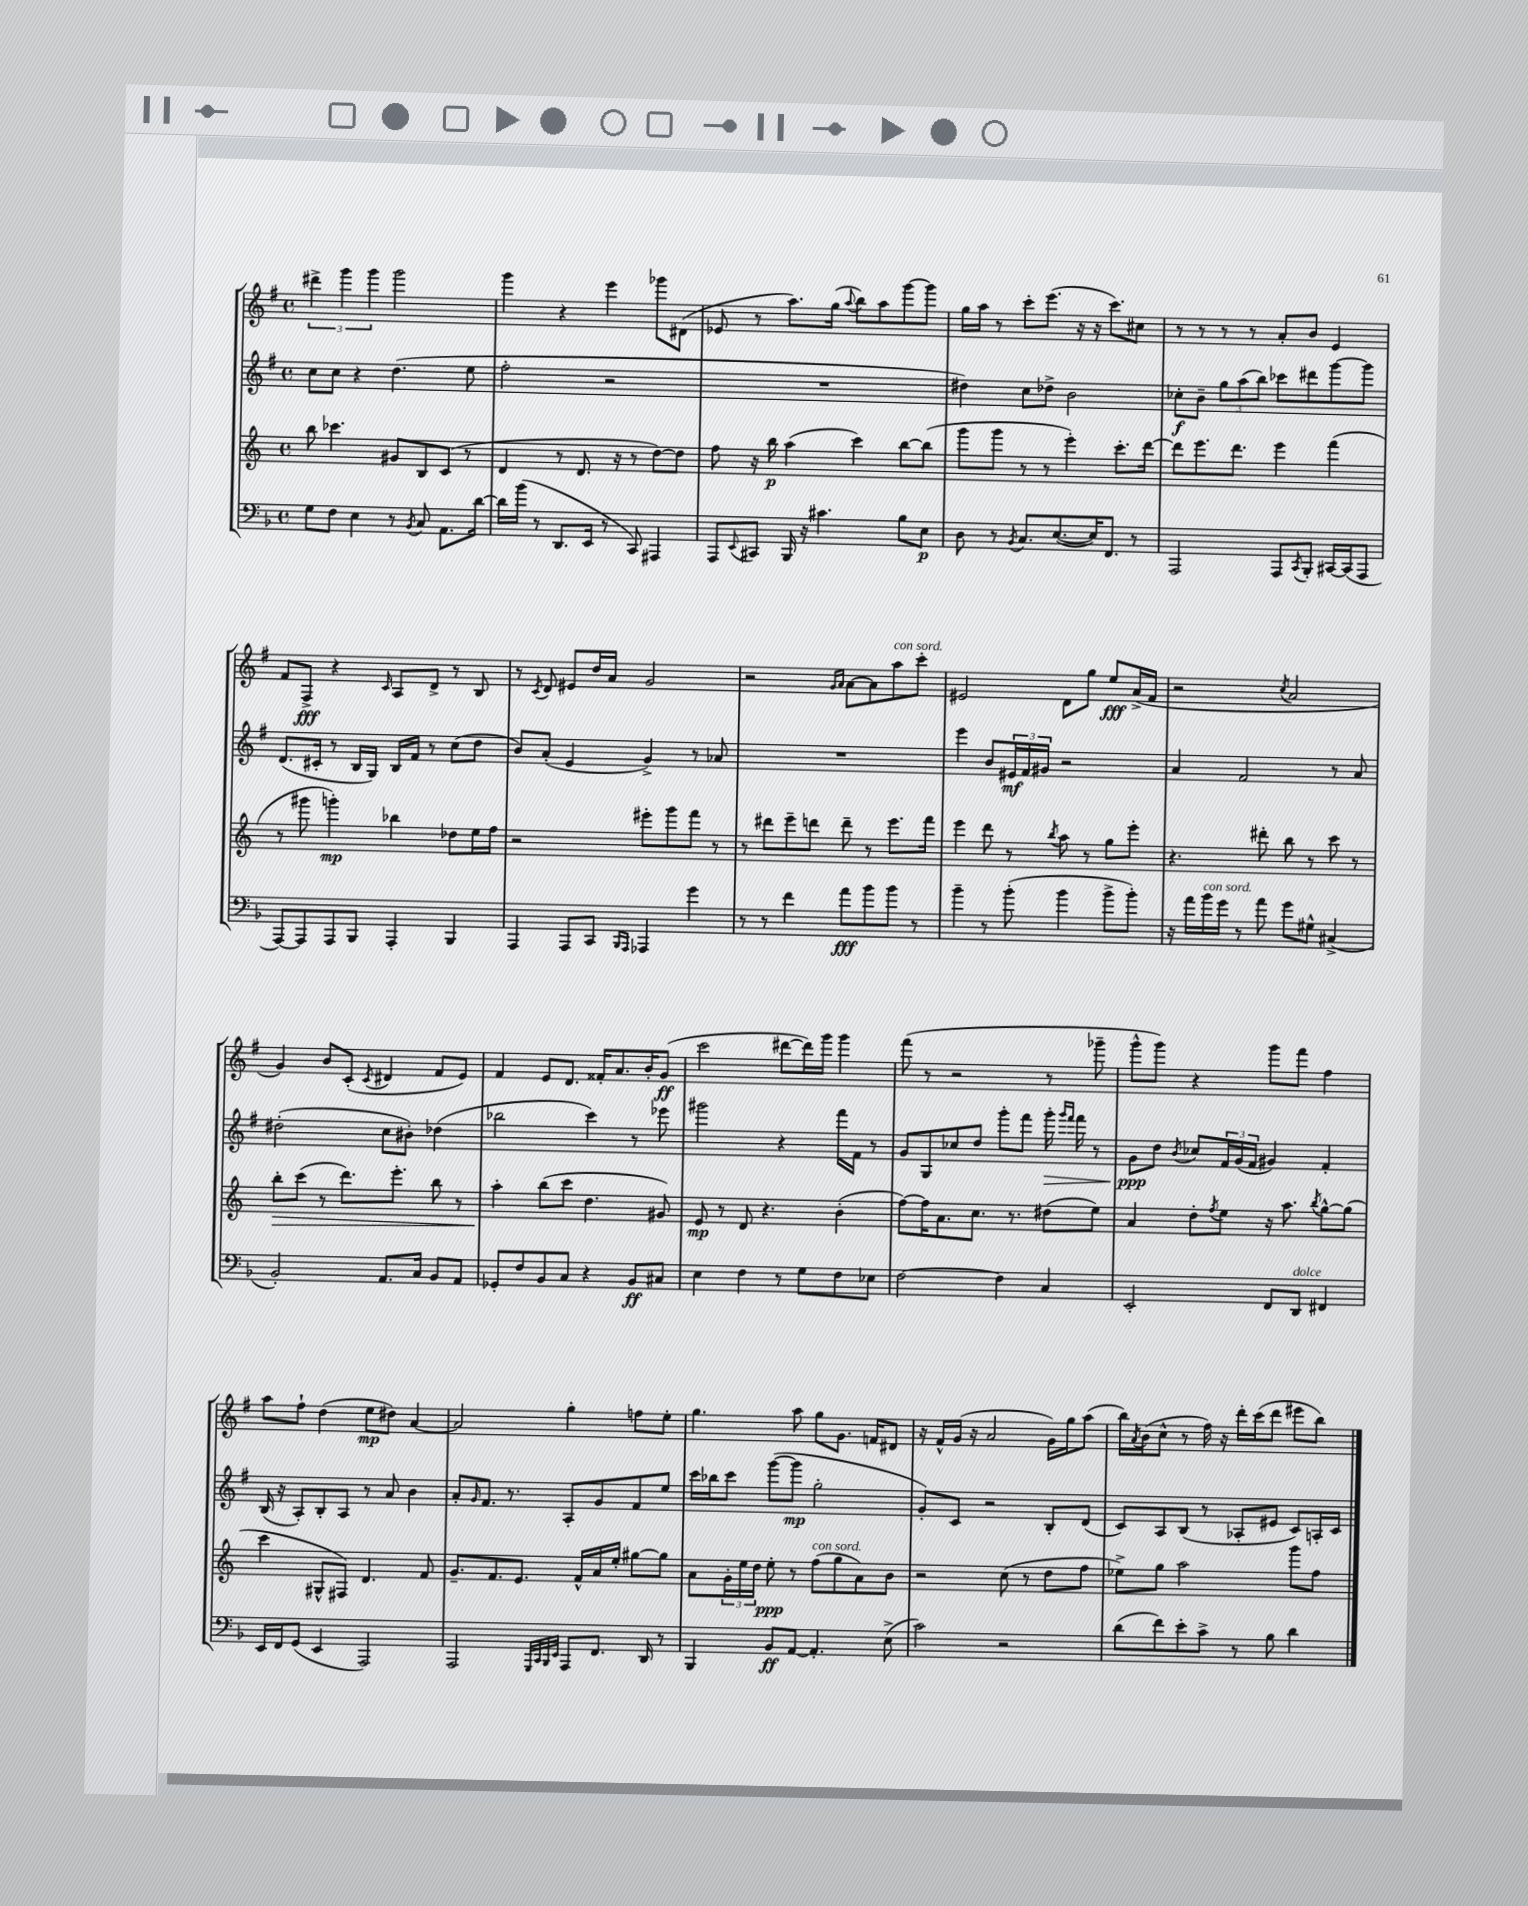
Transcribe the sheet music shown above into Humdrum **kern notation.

**kern	**dynam	**kern	**dynam	**kern	**dynam	**kern	**dynam
*part4	*part4	*part3	*part3	*part2	*part2	*part1	*part1
*staff4	*staff4	*staff3	*staff3	*staff2	*staff2	*staff1	*staff1
*clefF4	*	*clefG2	*	*clefG2	*	*clefG2	*
*k[b-]	*	*k[]	*	*k[f#]	*	*k[f#]	*
*M4/4	*	*M4/4	*	*M4/4	*	*M4/4	*
*met(c)	*	*met(c)	*	*met(c)	*	*met(c)	*
=41	=41	=41	=41	=41	=41	=41	=41
8G\L	.	8bb\	.	8cc\L	.	6ddd#X^\	.
8F\J	.	4.ccc-X\	.	8cc\J	.	.	.
.	.	.	.	.	.	6ggg\	.
4E\	.	.	.	4r	.	.	.
.	.	.	.	.	.	6ggg\	.
8r	.	8g#X/L	.	(4.dd\	.	2ggg\	.
8qBB-/	.	.	.	.	.	.	.
8C/	.	8B/	.	.	.	.	.
8.AA\L	.	(8c/J	.	.	.	.	.
.	.	8r	.	8ee\	.	.	.
[16d\Jk	.	.	.	.	.	.	.
=42	=42	=42	=42	=42	=42	=42	=42
16d\LL]	.	4d/	.	2ff#'\	.	4ggg\	.
(16b-\JJ	.	.	.	.	.	.	.
8r	.	.	.	.	.	.	.
8.DD/L	.	8r	.	.	.	4r	.
.	.	8.d/	.	.	.	.	.
16EE/Jk	.	.	.	.	.	.	.
8r	.	.	.	2r	.	4eee\	.
.	.	16r	.	.	.	.	.
8CC/)	.	8r	.	.	.	.	.
4AAA#X/	.	[8dd\L)	.	.	.	8ggg-X\L	.
.	.	8dd\J]	.	.	.	(8d#X\J	.
=43	=43	=43	=43	=43	=43	=43	=43
8AAA/L	.	8ff\	.	1r	.	8e-X/	.
8qqEE/	.	.	.	.	.	.	.
8CC#X/J	.	16r	.	.	.	8r	.
.	.	16bb\	p	.	.	.	.
16BBB-/	.	(4aa\	.	.	.	8.aa\L)	.
16r	.	.	.	.	.	.	.
4.c#X\	.	.	.	.	.	.	.
.	.	.	.	.	.	(16gg\Jk	.
.	.	.	.	.	.	8qqaa/	.
.	.	4ccc\)	.	.	.	8bb\L)	.
.	.	.	.	.	.	8aa\	.
8B-\L	.	[8bb\L	.	.	.	[8ggg\	.
8E\J	p	(8bb\J]	.	.	.	8ggg\J]	.
=44	=44	=44	=44	=44	=44	=44	=44
8D\	.	8ggg\L	.	4dd#X\)	.	16gg\LL	.
.	.	.	.	.	.	16aa\JJ	.
8r	.	8ggg\J	.	.	.	8r	.
8qBB-/	.	.	.	.	.	.	.
8.C/L	.	8r	.	8cc\L	.	8ccc'\L	.
.	.	8r	.	8dd-X^\J	.	(8.eee\J	.
([8.E/	.	.	.	.	.	.	.
.	.	4eee'\)	.	2b\	.	.	.
.	.	.	.	.	.	16r	.
16E/K])	.	.	.	.	.	16r	.
8.FF/J	.	.	.	.	.	8.ccc\L)	.
.	.	8.ccc'\L	.	.	.	.	.
8r	.	.	.	.	.	8cc#X\J	.
.	.	[16ddd\Jk	.	.	.	.	.
=45	=45	=45	=45	=45	=45	=45	=45
2AAA/	.	8ddd\L]	.	8cc-X'\L	f	8r	.
.	.	8.eee\	.	8b~\J	.	8r	.
.	.	.	.	12gg\L	.	8r	.
.	.	8.ddd\J	.	.	.	.	.
.	.	.	.	(12aa\	.	.	.
.	.	.	.	.	.	8r	.
.	.	.	.	12bb\J)	.	.	.
8AAA/L	.	4eee\	.	8ccc-X\L	.	8a'/L	.
8qCC/	.	.	.	.	.	.	.
8BBB-'/J	.	.	.	8ddd#X\	.	8b/J	.
[16CC#X/LL	.	(4fff\	.	[8ggg\	.	4e/	.
(16CC#/J]	.	.	.	.	.	.	.
8AAA/J	.	.	.	8ggg\J]	.	.	.
!!LO:LB:g=z
=46	=46	=46	=46	=46	=46	=46	=46
[8AAA/L)	.	8r	.	(8.d/L	.	8f#/L	.
8AAA/]	.	8ggg#X\	.	.	.	8F#^/J	fff
.	.	.	.	16c#X'/Jk	.	.	.
8AAA/	.	4gggn'\)	mp	8r	.	4r	.
8BBB-/J	.	.	.	16B/LL	.	.	.
.	.	.	.	16G/JJ)	.	.	.
.	.	.	.	.	.	16qqc/	.
4AAA'/	.	4bb-X\	.	16B/LL	.	8A/L	.
.	.	.	.	16f#/JJ	.	.	.
.	.	.	.	8r	.	8d^/J	.
4BBB-/	.	8dd-X\L	.	(8cc\L	.	8r	.
.	.	16ee\L	.	8dd\J	.	8B/	.
.	.	16ff\JJ	.	.	.	.	.
=47	=47	=47	=47	=47	=47	=47	=47
4AAA/	.	2r	.	8b/L)	.	8r	.
.	.	.	.	.	.	8qc/	.
.	.	.	.	(8a'/J	.	8d/	.
8AAA/L	.	.	.	4e/	.	8e#X/L	.
8CC/J	.	.	.	.	.	16dd/L	.
.	.	.	.	.	.	16a/JJ	.
16qqBBB-/LL	.	.	.	.	.	.	.
16qqAAA/JJ	.	.	.	.	.	.	.
4AAA-X/	.	8eee#X'\L	.	4g^/)	.	2g/	.
.	.	8ggg\	.	.	.	.	.
4g\	.	8fff\J	.	8r	.	.	.
.	.	8r	.	8a-X/	.	.	.
=48	=48	=48	=48	=48	=48	=48	=48
8r	.	8r	.	1r	.	2r	.
8r	.	8ddd#X\L	.	.	.	.	.
4f\	.	8eee~\	.	.	.	.	.
.	.	8dddn\J	.	.	.	.	.
.	.	.	.	.	.	16qqg/LL	.
.	.	.	.	.	.	16qqa/JJ	.
8a\L	fff	8ddd~\	.	.	.	[8a\L	.
8b-\	.	8r	.	.	.	8a\]	.
!	!	!	!	!	!	!LO:TX:a:i:t=con sord.	!
8b-\J	.	8.eee\L	.	.	.	8aa\	.
8r	.	.	.	.	.	8ccc'\J	.
.	.	16fff\Jk	.	.	.	.	.
=49	=49	=49	=49	=49	=49	=49	=49
4b-~\	.	4eee\	.	4eee\	.	2e#X/	.
8r	.	8ddd\	.	8b/L	.	.	.
(8b-'\	.	8r	.	24e#X/L	mf	.	.
.	.	.	.	24f#/	.	.	.
.	.	.	.	24g#X/JJ	.	.	.
.	.	8qbb/	.	.	.	.	.
4b-\	.	8aa\	.	2r	.	8d\L	.
.	.	8r	.	.	.	8gg\J	.
8b-^\L	.	8gg\L	.	.	.	8ee/L	fff
8b-'\J)	.	8eee'\J	.	.	.	(16a^/L	.
.	.	.	.	.	.	16f#/JJ	.
=50	=50	=50	=50	=50	=50	=50	=50
16r	.	4.r	.	4a/	.	2r	.
16a\LL	.	.	.	.	.	.	.
!LO:TX:a:i:t=con sord.	!	!	!	!	!	!	!
16b-\	.	.	.	.	.	.	.
16g\JJ	.	.	.	.	.	.	.
8r	.	.	.	2f#/	.	.	.
8a\	.	8ddd#X'\	.	.	.	.	.
.	.	.	.	.	.	8qcc/	.
8g\L	.	8bb\	.	.	.	2a/	.
8G#X^^\J	.	8r	.	.	.	.	.
(4C#X^/	.	8ccc\	.	8r	.	.	.
.	.	8r	.	8a/	.	.	.
!!LO:LB:g=z
=51	=51	=51	=51	=51	=51	=51	=51
!	!	!	!LO:HP:b	!	!	!	!
2BB-'/)	.	8bb'\L	>	(2dd#X'\	.	4g/)	.
.	.	(8ccc\J	.	.	.	.	.
.	.	8r	.	.	.	8b/L	.
.	.	8.ddd\L)	.	.	.	(8c'/J	.
.	.	.	.	.	.	8qc/	.
8.AA/L	.	.	.	8cc\L	.	4d#X/	.
.	.	8.eee'\J	.	.	.	.	.
.	.	.	.	8b#X'\J)	.	.	.
16C/Jk	.	.	.	.	.	.	.
8BB-/L	.	8bb\	.	(4dd-X\	.	8f#/L	.
8AA/J	.	8r	.	.	.	8e/J)	.
=52	=52	=52	=52	=52	=52	=52	=52
8GG-X'/L	.	4aa'\	.	2bb-X\	.	4f#/	.
8F/	.	.	.	.	.	.	.
8BB-/	.	(8bb\L	]	.	.	8e/L	.
8C/J	.	8ccc\J	.	.	.	8.d/J	.
4r	.	4.dd\	.	4ccc\)	.	.	.
.	.	.	.	.	.	16f##X'/KL	.
.	.	.	.	.	.	8.a/	.
8BB-/L	ff	.	.	8r	.	.	.
.	.	.	.	.	.	16b'/K	.
8C#X/J	.	8g#X/)	.	8eee-X\	.	(8g/J	ff
=53	=53	=53	=53	=53	=53	=53	=53
4E\	.	8e/	mp	2ggg#X\	.	2ccc\	.
.	.	8r	.	.	.	.	.
4F\	.	8d/	.	.	.	.	.
.	.	4.r	.	.	.	.	.
8r	.	.	.	4r	.	[8ddd#X\L	.
8G\L	.	.	.	.	.	16ddd#\L])	.
.	.	.	.	.	.	16ggg\JJ	.
8F\	.	(4b'\	.	16fff#\LL	.	4ggg\	.
.	.	.	.	16f#\JJ	.	.	.
8E-X\J	.	.	.	8r	.	.	.
=54	=54	=54	=54	=54	=54	=54	=54
[2F\	.	[8ff\L)	.	8g/L	.	(8fff#\	.
.	.	16ff\K]	.	8G/	.	8r	.
.	.	8.a\	.	.	.	.	.
.	.	.	.	8cc-X/	.	2r	.
.	.	8.cc\J	.	8dd/J	.	.	.
4F\]	.	.	.	8ggg'\L	.	.	.
.	.	8.r	.	.	.	.	.
.	.	.	.	8fff#\J	.	.	.
!	!	!	!	!	!LO:HP:b	!	!
4C/	.	(8dd#X\L	.	16ggg'\	>	8r	.
.	.	.	.	16qqggg/LL	.	.	.
.	.	.	.	16qqfff#/JJ	.	.	.
.	.	.	.	16fff#\	.	.	.
.	.	8ee\J)	.	8r	.	8ggg-X~\	.
=55	=55	=55	=55	=55	=55	=55	=55
2EE'/	.	4a/	.	8g\L	ppp	8ggg^^\L	.
.	.	.	.	8dd\J	]	8ggg\J)	.
.	.	.	.	8qb/	.	.	.
.	.	8dd'\L	.	8cc-X/L	.	4r	.
.	.	8qff/	.	.	.	.	.
.	.	8ee\J	.	24f#/L	.	.	.
.	.	.	.	(24g/	.	.	.
.	.	.	.	24f#/JJ	.	.	.
8FF/L	.	16r	.	4g#X/)	.	8ggg\L	.
.	.	8.aa\	.	.	.	.	.
!LO:TX:a:i:t=dolce	!	!	!	!	!	!	!
8DD/J	.	.	.	.	.	8fff#\J	.
.	.	8qbb/	.	.	.	.	.
4FF#X/	.	[8gg^^\L	.	4f#'/	.	4ff#\	.
.	.	(8gg\J]	.	.	.	.	.
!!LO:LB:g=z
=56	=56	=56	=56	=56	=56	=56	=56
16EE/LL	.	4ccc\	.	(16B/	.	8aa\L	.
16FF/J	.	.	.	16r	.	.	.
(8GG/J	.	.	.	8A'/L)	.	8ff#`\J	.
4EE/	.	8G#X^^/L	.	8B'/	.	(4dd\	.
.	.	8F#X/J)	.	8A/J	.	.	.
2AAA/)	.	4.d/	.	8r	.	8ee\L	mp
.	.	.	.	8a/	.	8dd#X\J)	.
.	.	.	.	4b\	.	[4a/	.
.	.	8f/	.	.	.	.	.
=57	=57	=57	=57	=57	=57	=57	=57
2AAA/	.	8.g~/L	.	8a'/L	.	2a/]	.
.	.	.	.	16qqg/	.	.	.
.	.	.	.	8.f#/J	.	.	.
.	.	8.f/	.	.	.	.	.
.	.	.	.	8.r	.	.	.
.	.	8.e/J	.	.	.	.	.
32qqGGG/LLL	.	.	.	.	.	.	.
32qqCC/	.	.	.	.	.	.	.
32qqBBB-/	.	.	.	.	.	.	.
32qqEE/JJJ	.	.	.	.	.	.	.
8AAA/L	.	.	.	8A'/L	.	4gg'\	.
.	.	16f^^/LL	.	.	.	.	.
8.FF/J	.	16a/	.	8g/	.	.	.
.	.	16ee'/JJ	.	.	.	.	.
.	.	[8gg#X\L	.	8f#/	.	8ffn\L	.
16DD/	.	.	.	.	.	.	.
8r	.	8gg#\J]	.	8ee/J	.	8ee'\J	.
=58	=58	=58	=58	=58	=58	=58	=58
4BBB-/	.	8a\L	.	16ccc\LL	.	4.gg\	.
.	.	.	.	16bb-X\J	.	.	.
.	.	24g'\L	.	8ccc\J	.	.	.
.	.	24ee\	.	.	.	.	.
.	.	24dd\JJ	.	.	.	.	.
8BB-/L	ff	8ee'\	ppp	([8ggg\L	.	.	.
[8AA/J	.	8r	.	8ggg\J]	mp	8aa\	.
!	!	!LO:TX:a:i:t=con sord.	!	!	!	!	!
4.AA'/]	.	(8ff\L	.	2gg'\	.	8gg\L	.
.	.	8gg\	.	.	.	8.g\J	.
.	.	8a\)	.	.	.	.	.
.	.	.	.	.	.	16fn/KL	.
(8E^\	.	8b\J	.	.	.	8d#X/J	.
=59	=59	=59	=59	=59	=59	=59	=59
2c\)	.	2r	.	8g'/L)	.	16r	.
.	.	.	.	.	.	16f#^^/LL	.
.	.	.	.	8c/J	.	(16g/JJ	.
.	.	.	.	.	.	16r	.
.	.	.	.	2r	.	2a/	.
2r	.	(8cc\	.	.	.	.	.
.	.	8r	.	.	.	.	.
.	.	8dd\L	.	8B'/L	.	16g\LL)	.
.	.	.	.	.	.	16gg\J	.
.	.	8ff\J	.	(8d/J	.	(8aa\J	.
=60	=60	=60	=60	=60	=60	=60	=60
(8d\L	.	8ee-X^\L)	.	8c/L)	.	16bb\LL)	.
.	.	.	.	.	.	8qa/	.
.	.	.	.	.	.	(16b\J	.
8f\)	.	8gg\J	.	8A/	.	8cc^^\J	.
8e'\	.	2aa\	.	(8B/J	.	8r	.
8c^\J	.	.	.	8r	.	16ff#\)	.
.	.	.	.	.	.	16r	.
8r	.	.	.	8A-X'/L	.	16ddd'\LL	.
.	.	.	.	.	.	(16ccc\J	.
8B-\	.	.	.	8e#X/J	.	8ddd\J	.
4d\	.	8ggg\L	.	8c/L)	.	8eee#X\L	.
.	.	8ff\J	.	16An'/L	.	8bb\J)	.
.	.	.	.	16c/JJ	.	.	.
==	==	==	==	==	==	==	==
*-	*-	*-	*-	*-	*-	*-	*-
